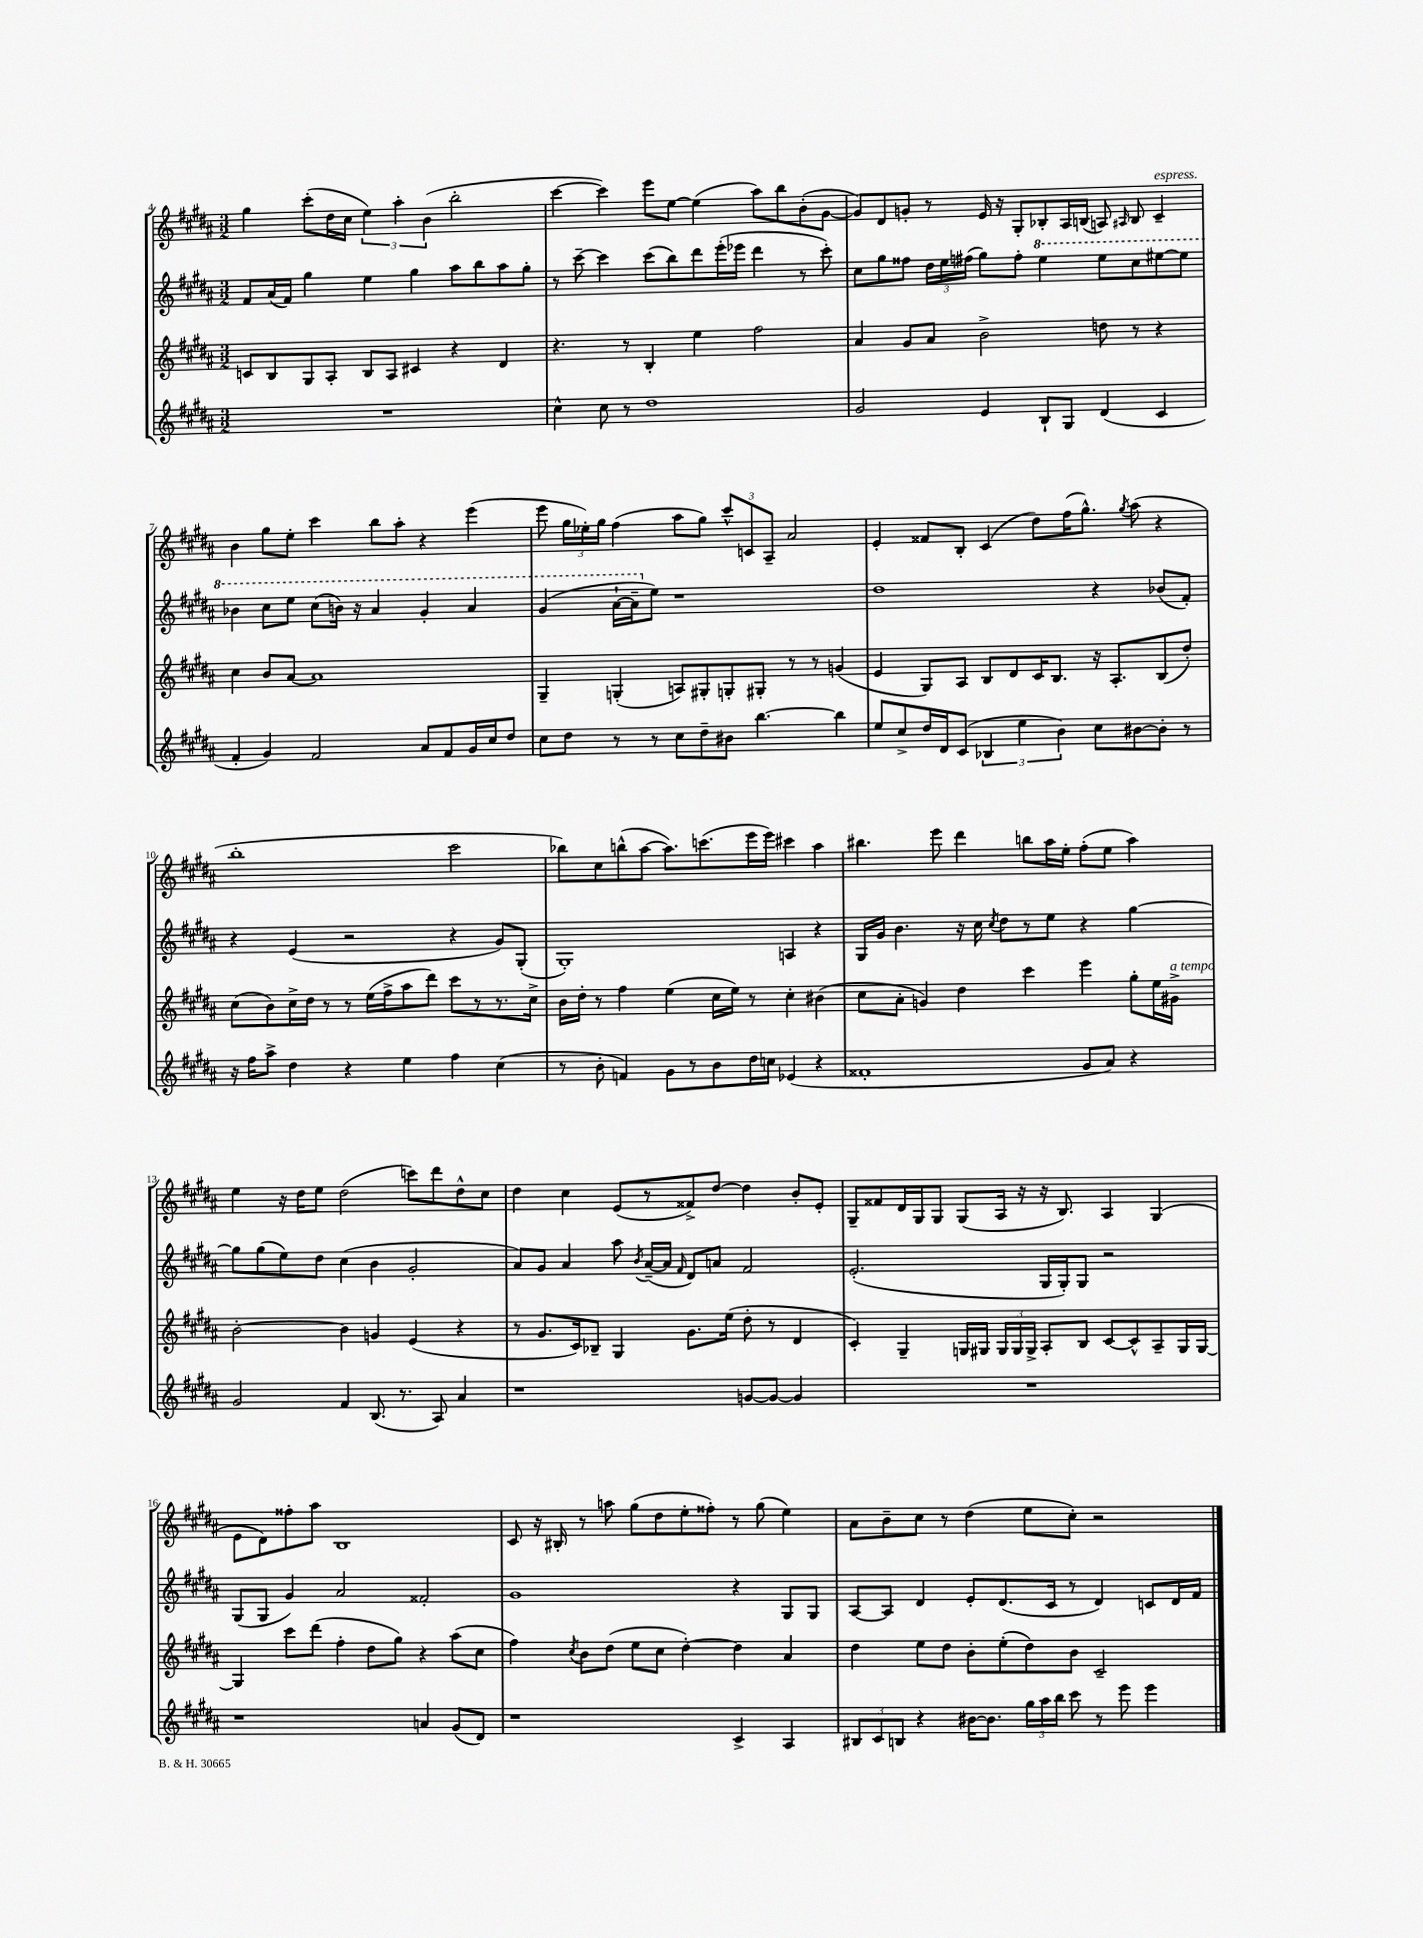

**kern	**kern	**kern	**kern
*staff4	*staff3	*staff2	*staff1
*clefG2	*clefG2	*clefG2	*clefG2
*k[f#c#g#d#a#]	*k[f#c#g#d#a#]	*k[f#c#g#d#a#]	*k[f#c#g#d#a#]
*M3/2	*M3/2	*M3/2	*M3/2
1.r	8c	8f#	4gg#
.	8B	(16a#	.
.	.	16f#)	.
.	8G#	4gg#	(8ccc#'
.	8A#'	.	16dd#
.	.	.	16cc#
.	8B	4ee	6ee)
.	8A#	.	.
.	.	.	6aa#'
.	4c#	4gg#	.
.	.	.	(6b
.	4r	8aa#	2bb'
.	.	8bb	.
.	4d#	8aa#	.
.	.	8gg#'	.
=	=	=	=
4cc#^^	4.r	8r	[4ccc#
.	.	[8ccc#~	.
8cc#	.	4ccc#]	4ccc#])
8r	8r	.	.
1dd#	4B'	(8ccc#	8eee
.	.	8bb)	[8ee
.	4ee	8ddd#	(4ee]
.	.	(16eee'	.
.	.	16eee-	.
.	2ff#	4ddd#	8aa#)
.	.	.	8bb
.	.	8r	(8b'
.	.	8ccc#')	[8g#
=	=	=	=
2g#	4a#	8cc#	8g#])
.	.	8gg#	8d#
.	8g#	8ff##	8g'
.	8a#	24dd#	8r
.	.	24ee	.
.	.	(24ff#	.
4e	2b^	8gg#)	16e
.	.	.	16r
.	.	8ff#'	8G#'
8B`	.	4eee	8B-'
8G#	.	.	16A#
.	.	.	(16B
(4d#	8dd	8eee	8A)
.	.	.	16qqA#
.	8r	8ccc#	8B
4c#	4r	[8eee#	4c#~
.	.	8eee#]	.
=	=	=	=
4f#'	4cc#	4bb-	4b
4g#)	8b	8ccc#	8gg#
.	[8a#	8eee	8ee'
2f#	1a#]	(8ccc#	4ccc#
.	.	16bb)	.
.	.	16r	.
.	.	4aa#	8bb
.	.	.	8aa#'
8a#	.	4gg#'	4r
8f#	.	.	.
16g#	.	4aa#	(4eee
16cc#	.	.	.
8dd#	.	.	.
=	=	=	=
8cc#	4G#~	(4gg#	8eee
8dd#	.	.	24gg#
.	.	.	24ee-')
.	.	.	24gg#
8r	(4G'	[16aa#`	(4ff#
.	.	16aa#~]	.
8r	.	8ee)	.
8cc#	8A)	1r	8aa#
8dd#~	8G#'	.	8gg#)
8b#	8G'	.	12ccc#^^
.	.	.	12c
[4.bb	8G#'	.	.
.	.	.	12A#~
.	8r	.	2a#
.	8r	.	.
4bb]	(4g	.	.
=	=	=	=
8ee	4e	1dd#	4e'
8cc#^	.	.	.
16dd#	8G#)	.	8f##
16d#	.	.	.
(8c#	8A#	.	8B'
6B-	8B	.	(4c#
.	8d#	.	.
6ee	.	.	.
.	16c#	.	8dd#)
.	8.B	.	.
6b)	.	.	.
.	.	.	(16ff#
.	.	.	8.gg#^^)
8cc#	16r	4r	.
.	8.A#'	.	.
.	.	.	8qgg#
[8b#	.	.	(8aa#
8b#']	(8B	(8b-	4r
8r	8dd#')	8f#')	.
=	=	=	=
16r	(8cc#	4r	1bb'
16ff#	.	.	.
8aa#^	8b)	.	.
4dd#	16cc#^	(4e	.
.	16dd#	.	.
.	8r	.	.
4r	8r	2r	.
.	(16ee	.	.
.	16ff#^	.	.
4ee	8aa#	.	.
.	8ddd#)	.	.
4ff#	8ccc#	4r	2ccc#
.	8r	.	.
(4cc#	8.r	8g#)	.
.	.	(8G#'	.
.	16cc#^	.	.
=	=	=	=
8r	16b	1G#')	8bb-)
.	16dd#'	.	.
8b'	8r	.	8cc#
4f)	4ff#	.	(8bb^^
.	.	.	[8aa#
8g#	(4ee	.	8.aa#])
8r	.	.	.
.	.	.	(8.ccc
8b	16cc#	.	.
.	16ee)	.	.
16dd#	8r	.	16eee
16cc	.	.	16eee)
(4e-	4cc#'	4A	4ccc#
4r	(4b#	4r	4aa#
=	=	=	=
1f##'	8cc#	16G#	4.bb#
.	.	16g#	.
.	8a#'	4.b	.
.	4g)	.	.
.	.	.	8eee
.	4dd#	16r	4ddd#
.	.	16cc#	.
.	.	8qcc#	.
.	.	8dd#	.
.	4ccc#	8r	8bb
.	.	8ee	16aa#
.	.	.	16ee'
8g#	4eee	4r	(8ff#'
8a#)	.	.	8ee
4r	8gg#'	[4gg#	4aa#)
.	16ee	.	.
.	16g#^	.	.
=	=	=	=
2g#	[2b'	8gg#]	4ee
.	.	(8gg#	.
.	.	8ee)	16r
.	.	.	16dd#
.	.	8dd#	8ee
4f#	4b]	(4cc#	(2dd#
(8.B	4g	4b	.
8.r	.	.	.
.	(4e	2g#'	8ccc)
8A#)	.	.	8ddd#
4a#	4r	.	8dd#^^
.	.	.	8cc#
=	=	=	=
1r	8r	8a#)	4dd#
.	8.g#	8g#	.
.	.	4a#	4cc#
.	16c#)	.	.
.	8B-~	.	.
.	4G#	8aa#	(8e
.	.	8qb	.
.	.	([16a#~	8r
.	.	16a#]	.
.	.	16qqf#	.
.	8.g#	8d#)	8f##^)
.	.	8a	[8dd#
.	(16ee	.	.
[8g	8dd#'	2f#	4dd#]
8g_	8r	.	.
4g]	4d#	.	8b'
.	.	.	8e'
=	=	=	=
1.r	4c#')	(2.e'	8G#~
.	.	.	8f##
.	4G#~	.	16d#
.	.	.	16G#
.	.	.	8G#
.	16G	.	(8G#
.	16G#	.	.
.	24G#	.	16A#
.	24G#	.	.
.	.	.	16r
.	24G#^	.	.
.	8A#'	16G#	16r
.	.	16G#')	8.B)
.	8B	8G#	.
.	[8c#	2r	4A#
.	8c#^^]	.	.
.	8A#~	.	(4G#
.	16G#	.	.
.	[16G#	.	.
=	=	=	=
1r	4G#]	(8G#	8e
.	.	8G#	8d#)
.	8ccc#	4g#)	8ff##'
.	(8ddd#	.	8aa#
.	4ff#'	2a#	1B
.	8dd#	.	.
.	8gg#)	.	.
4a	4r	2f##'	.
(8g#	(8aa#	.	.
8d#)	8cc#	.	.
=	=	=	=
1r	4ff#)	1g#	8c#
.	.	.	16r
.	.	.	16B#'
.	8qcc#	.	.
.	8b	.	8r
.	(8dd#	.	8aa
.	8ee	.	(8gg#
.	8cc#	.	8dd#
.	[4dd#')	.	8ee'
.	.	.	8ff##')
4c#^	4dd#]	4r	8r
.	.	.	(8gg#
4A#	4a#	8G#	4ee)
.	.	8G#	.
=	=	=	=
12B#	4dd#	[8A#	8a#
12c#	.	.	.
.	.	8A#]	8b~
12B	.	.	.
4r	8ee	4d#	8cc#
.	8dd#	.	8r
[16b#	8b'	8e'	(4dd#
8.b#]	.	.	.
.	(8ee'	(8.d#	.
24gg#	8dd#)	.	8ee
24aa#	.	.	.
.	.	16c#	.
24bb	.	.	.
8ccc#	8b	8r	8cc#')
8r	2c#~	4d#)	2r
8eee	.	.	.
4eee	.	8c	.
.	.	16d#	.
.	.	16f#	.
==	==	==	==
*-	*-	*-	*-
